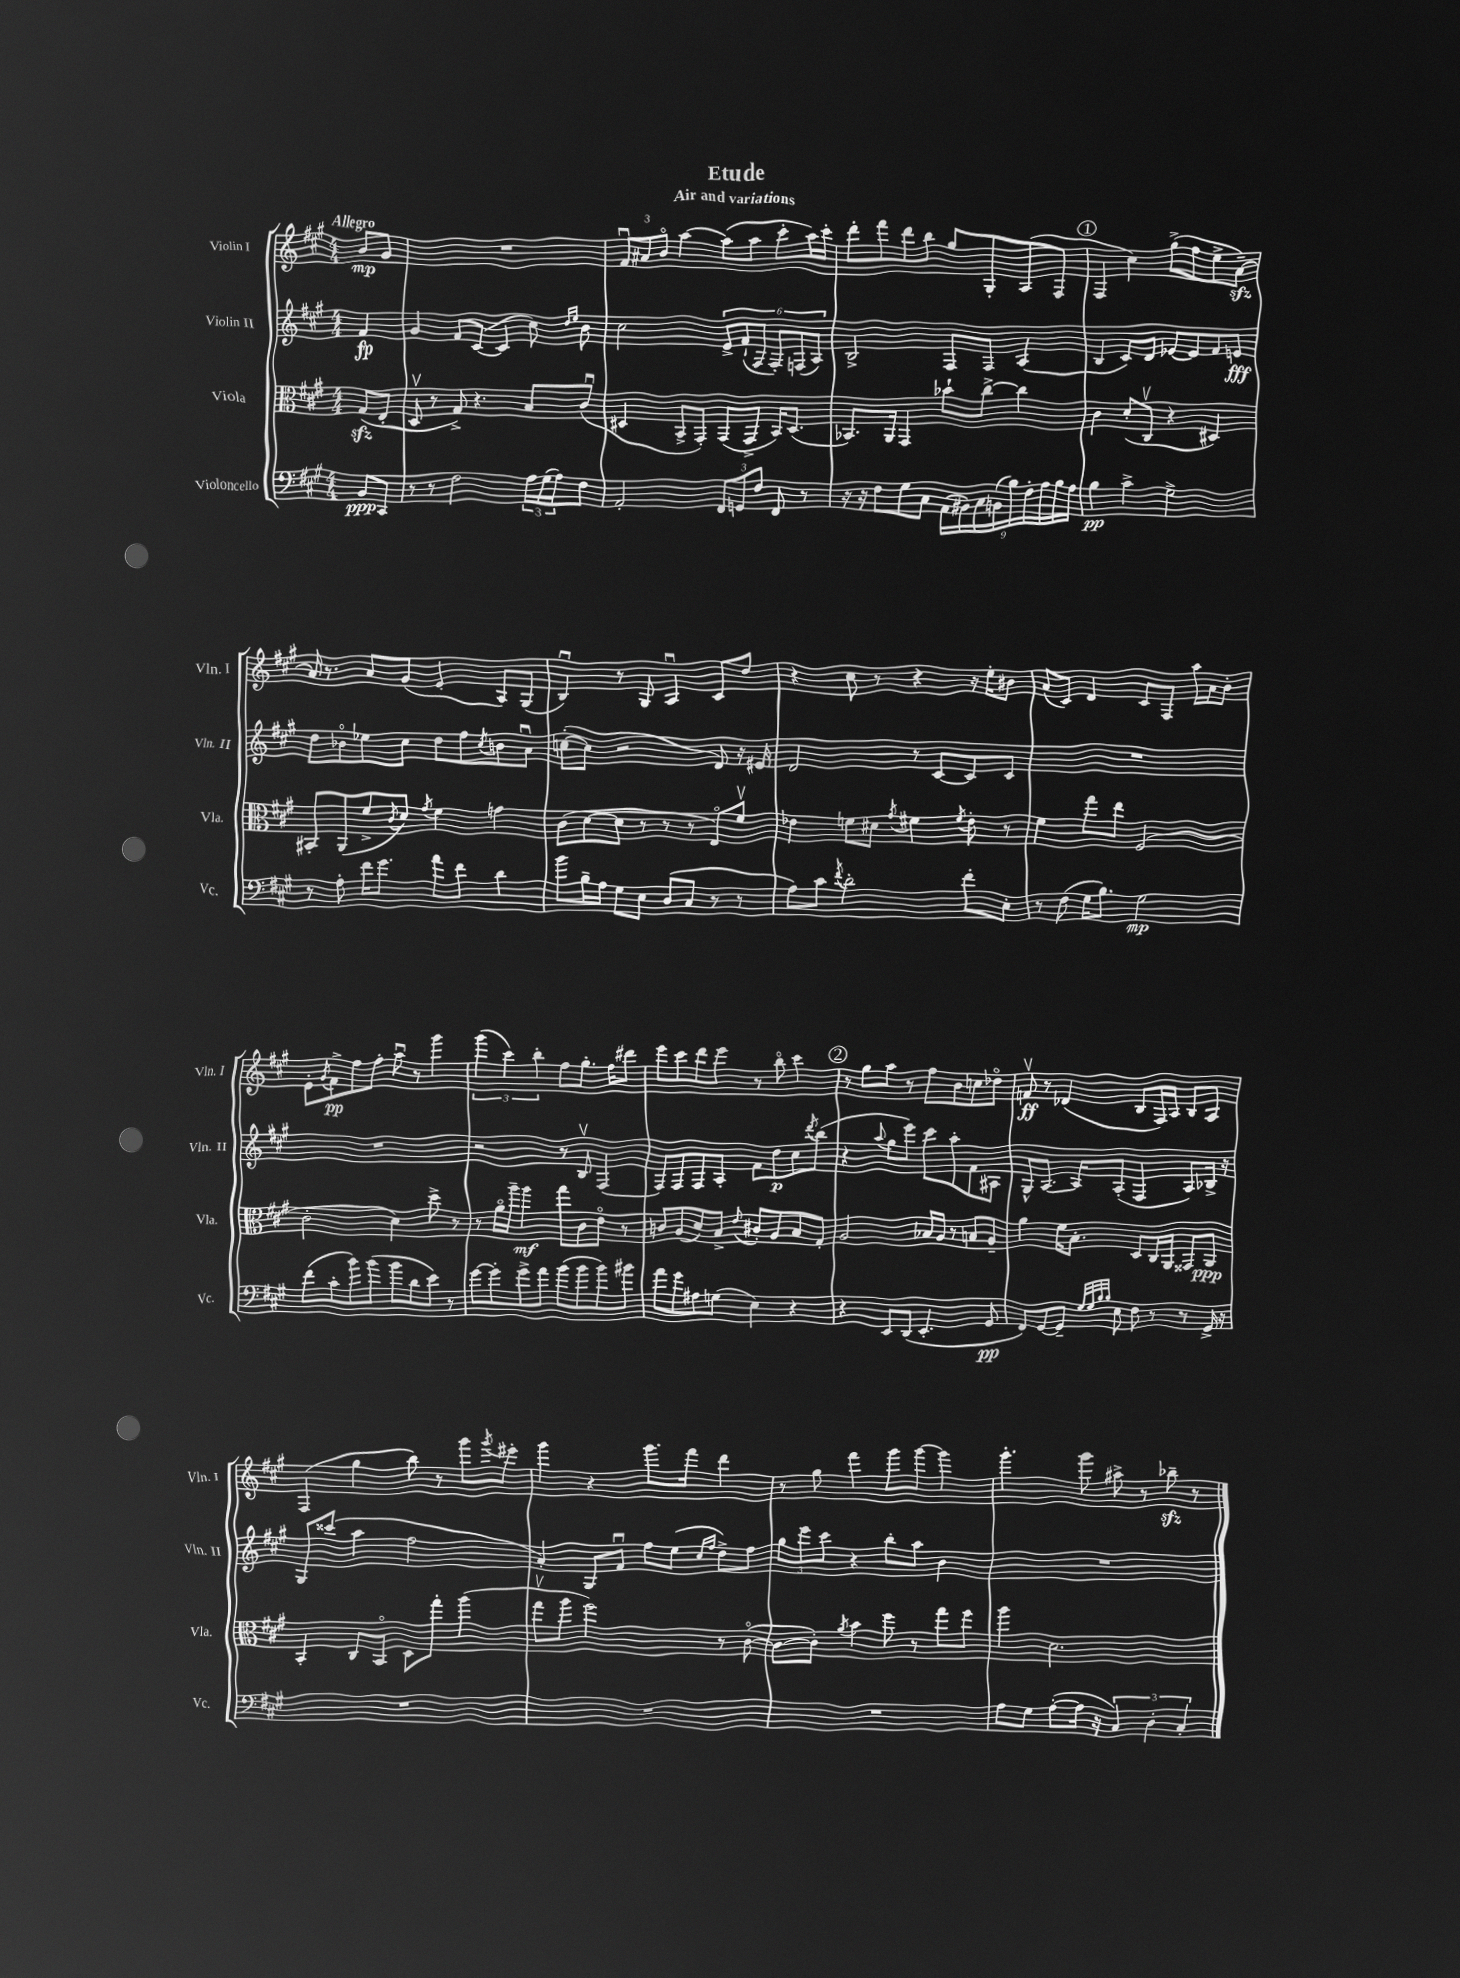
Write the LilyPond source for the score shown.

\header { title = "Etude" subtitle = "Air and variations" }
<<
\new StaffGroup <<
\new Staff = "s0" \with { instrumentName = "Violin I" shortInstrumentName = "Vln. I" } {
    \clef treble \key a \major \numericTimeSignature \time 4/4 \partial 4 \tempo "Allegro"
    b'8\mp gis'8 |
    R1 |
    \tuplet 3/2 { fis'8\downbow ais'8 b'8\flageolet } a''4~ a''8( a''8 cis'''8-. a''16) cis'''16-. |
    d'''8-. fis'''8 d'''8 b''8 gis''8 gis8-. a8( fis8 |
    \mark \markup { \circle "1" } fis4 cis''4) gis''8->( fis''8 e''8-> a'8~--\sfz) |
    a'16 r8. a'8 gis'8( e'4-. a8) gis8( |
    b4\downbow) r8 gis8 a4\downbow cis'8 d''8 |
    r4 cis''8 r8 r4 r16 e''16-. bis'8 |
    a'8( cis'8) d'4 cis'8 fis8 a''16 a'16 b'8-. |
    e'8-. \acciaccatura { gis'8 } fis'8->\pp fis''8 fis''8-. a''8\downbow r8 gis'''4 |
    \tuplet 3/2 { gis'''4( cis'''4) b''4-. } fis''8 gis''8.-. fis''16 dis'''8 |
    e'''8 cis'''8 d'''8 e'''8 r8 b''8\flageolet cis'''4 |
    \mark \markup { \circle "2" } r8 gis''8 a''8 r8 fis''8 b'8 c''8 des''8\flageolet |
    f'8\upbow\ff r8 des'4( b8 fis16) a16 b8 a8 |
    fis4( gis''4 b''8) r8 gis'''8 \acciaccatura { gis'''8 } eis'''8-. |
    gis'''4 r4 gis'''8. fis'''16 d'''4 |
    r8 gis''8 fis'''4 gis'''8 gis'''8~ gis'''4 |
    gis'''4.-. gis'''8 ais''8-> r8 bes''8--\sfz r8 \bar "|." |
}
\new Staff = "s1" \with { instrumentName = "Violin II" shortInstrumentName = "Vln. II" } {
    \clef treble \key a \major \numericTimeSignature \time 4/4 \partial 4
    fis'4\fp |
    gis'4 fis'8 cis'8~( cis'4 cis''8) \grace { d''16 e''16 } b'8 |
    cis''2 \tuplet 6/4 { e'8-> fis'8-!( fis8 fis8-.) f8( a8) } |
    b2-> fis8 fis8 a4( |
    \mark \markup { \circle "1" } b4 cis'8) d'8 ees'8~ ees'8 fis'8 e'8\fff |
    d''8 bes'8\flageolet ees''8 cis''8 d''8 fis''8 \acciaccatura { cis''8 } b'8 a'8\downbow |
    c''8~-.( c''8 r2 d'8) r16 eis'16 |
    d'2 r8 cis'8~ cis'8 cis'8 |
    R1 |
    R1 |
    r2 r8 b8\upbow fis4( |
    fis8) fis8 fis8 a8-. fis'8 d''8\p cis''8 \acciaccatura { d'''8 } b''8( |
    \mark \markup { \circle "2" } r4 \appoggiatura { a''8 } gis''8 e'''8) cis'''8 a''8-. fis'8 ais8 |
    gis8-^ a8.~ a16 a8-.( fis4 a8) bes16-> r16 |
    gis8 cisis'''8( a''4 fis''2 |
    a'4-.) gis8 fis'8\downbow fis''8 e''8( \grace { cis''16 fis''16 } d''8->) fis''8 |
    \tuplet 3/2 { gis''8 e'''8 cis'''8 } r4 b''8-. a''8 b'4 |
    R1 \bar "|." |
}
\new Staff = "s2" \with { instrumentName = "Viola" shortInstrumentName = "Vla." } {
    \clef alto \key a \major \numericTimeSignature \time 4/4 \partial 4
    gis8\sfz( e8-. |
    d8\upbow r8 gis8->) r4. b8 cis'8\downbow( |
    dis4 b,8-> gis,8-.) gis,8( gis,8-> b,16) dis8.( |
    bes,8.) a,16 gis,4 bes'8-! cis''8~-> cis''4 |
    \mark \markup { \circle "1" } cis'4 d'8-.( cis8\upbow r4 dis4) |
    bis,8-. a,8( fis'8-> \acciaccatura { cis'8 } d'8) \acciaccatura { gis'8 } fis'4 g'4 |
    cis'8( d'8~ d'8 r8 r8 r8 e8\flageolet) fis'8\upbow |
    ees'4 f'8 dis'8 \acciaccatura { gis'8 } fis'4 \acciaccatura { fis'8 } ees'8-. r8 |
    fis'4 gis''8 e''8 fis2( |
    cis'2-. d'4) d''8-> r8 |
    r8 a'16\flageolet a''16-- a''4\mf gis''8 cis'8 e'8\flageolet r8 |
    c'8 a8( d'8) b8-> \appoggiatura { e'8 } cis'8-. a8 b8 gis8-. |
    \mark \markup { \circle "2" } a2 bes16 a16 r8 b8 a8-- |
    a'4 fis'16 b8.-. d8 cis16 a,16 gisis,8 a,8\ppp |
    b,4-. cis8 b,8\flageolet d8 gis''8-. a''4( |
    gis''8\upbow a''8 fis''2) r8 cis'8~\flageolet( |
    cis'8~ cis'8-.) \acciaccatura { a'8 } b'4 fis''8 r8 gis''8 fis''8 |
    a''4 d'2. \bar "|." |
}
\new Staff = "s3" \with { instrumentName = "Violoncello" shortInstrumentName = "Vc." } {
    \clef bass \key a \major \numericTimeSignature \time 4/4 \partial 4
    b,8\ppp cis,8 |
    r8 r8 fis2 \tuplet 3/2 { a16 gis16( a16) } fis8 |
    a,2-. \tuplet 3/2 { fis,8 g,8 fis8 } fis,8 r8 |
    r16 r16 fis8 gis8 cis8 \tuplet 9/8 { a,16( bis,16) cis16 b,16( b16) fis16-. a16 b16 a16 } |
    \mark \markup { \circle "1" } b4\pp cis'4-> gis2-> |
    r8 a8-. fis'16 gis'8. a'8 fis'8 d'4 |
    b'8 b16-- a16 gis8 e8 d8( cis8 r8 r8 |
    a8) cis'8 \acciaccatura { fis'8 } d'2-. fis'8-. e8-. |
    r8 fis8( gis16 b8.) gis2\mp |
    fis'8( cis'8-. b'8) b'8( b'8 d'8 e'8) r8 |
    gis'8~ gis'8-. gis'8-> a'8 b'8( b'8 b'8) bis'8 |
    a'8 gis'8 ais8 g8( e4) r4 |
    \mark \markup { \circle "2" } r4 e,8 d,8( e,4.-. gis,8\pp |
    fis,8) gis,8~ gis,8-- \grace { gis32 gis32 b32 b32 } e8 fis8 r8 r8 gis,16-> r16 |
    R1 |
    R1 |
    R1 |
    a8 gis8 a8~-.( a16 r16 \tuplet 3/2 { cis4) d4-. cis4-. } \bar "|." |
}
>>
>>
\layout { \context { \Score \remove "Bar_number_engraver" } }
